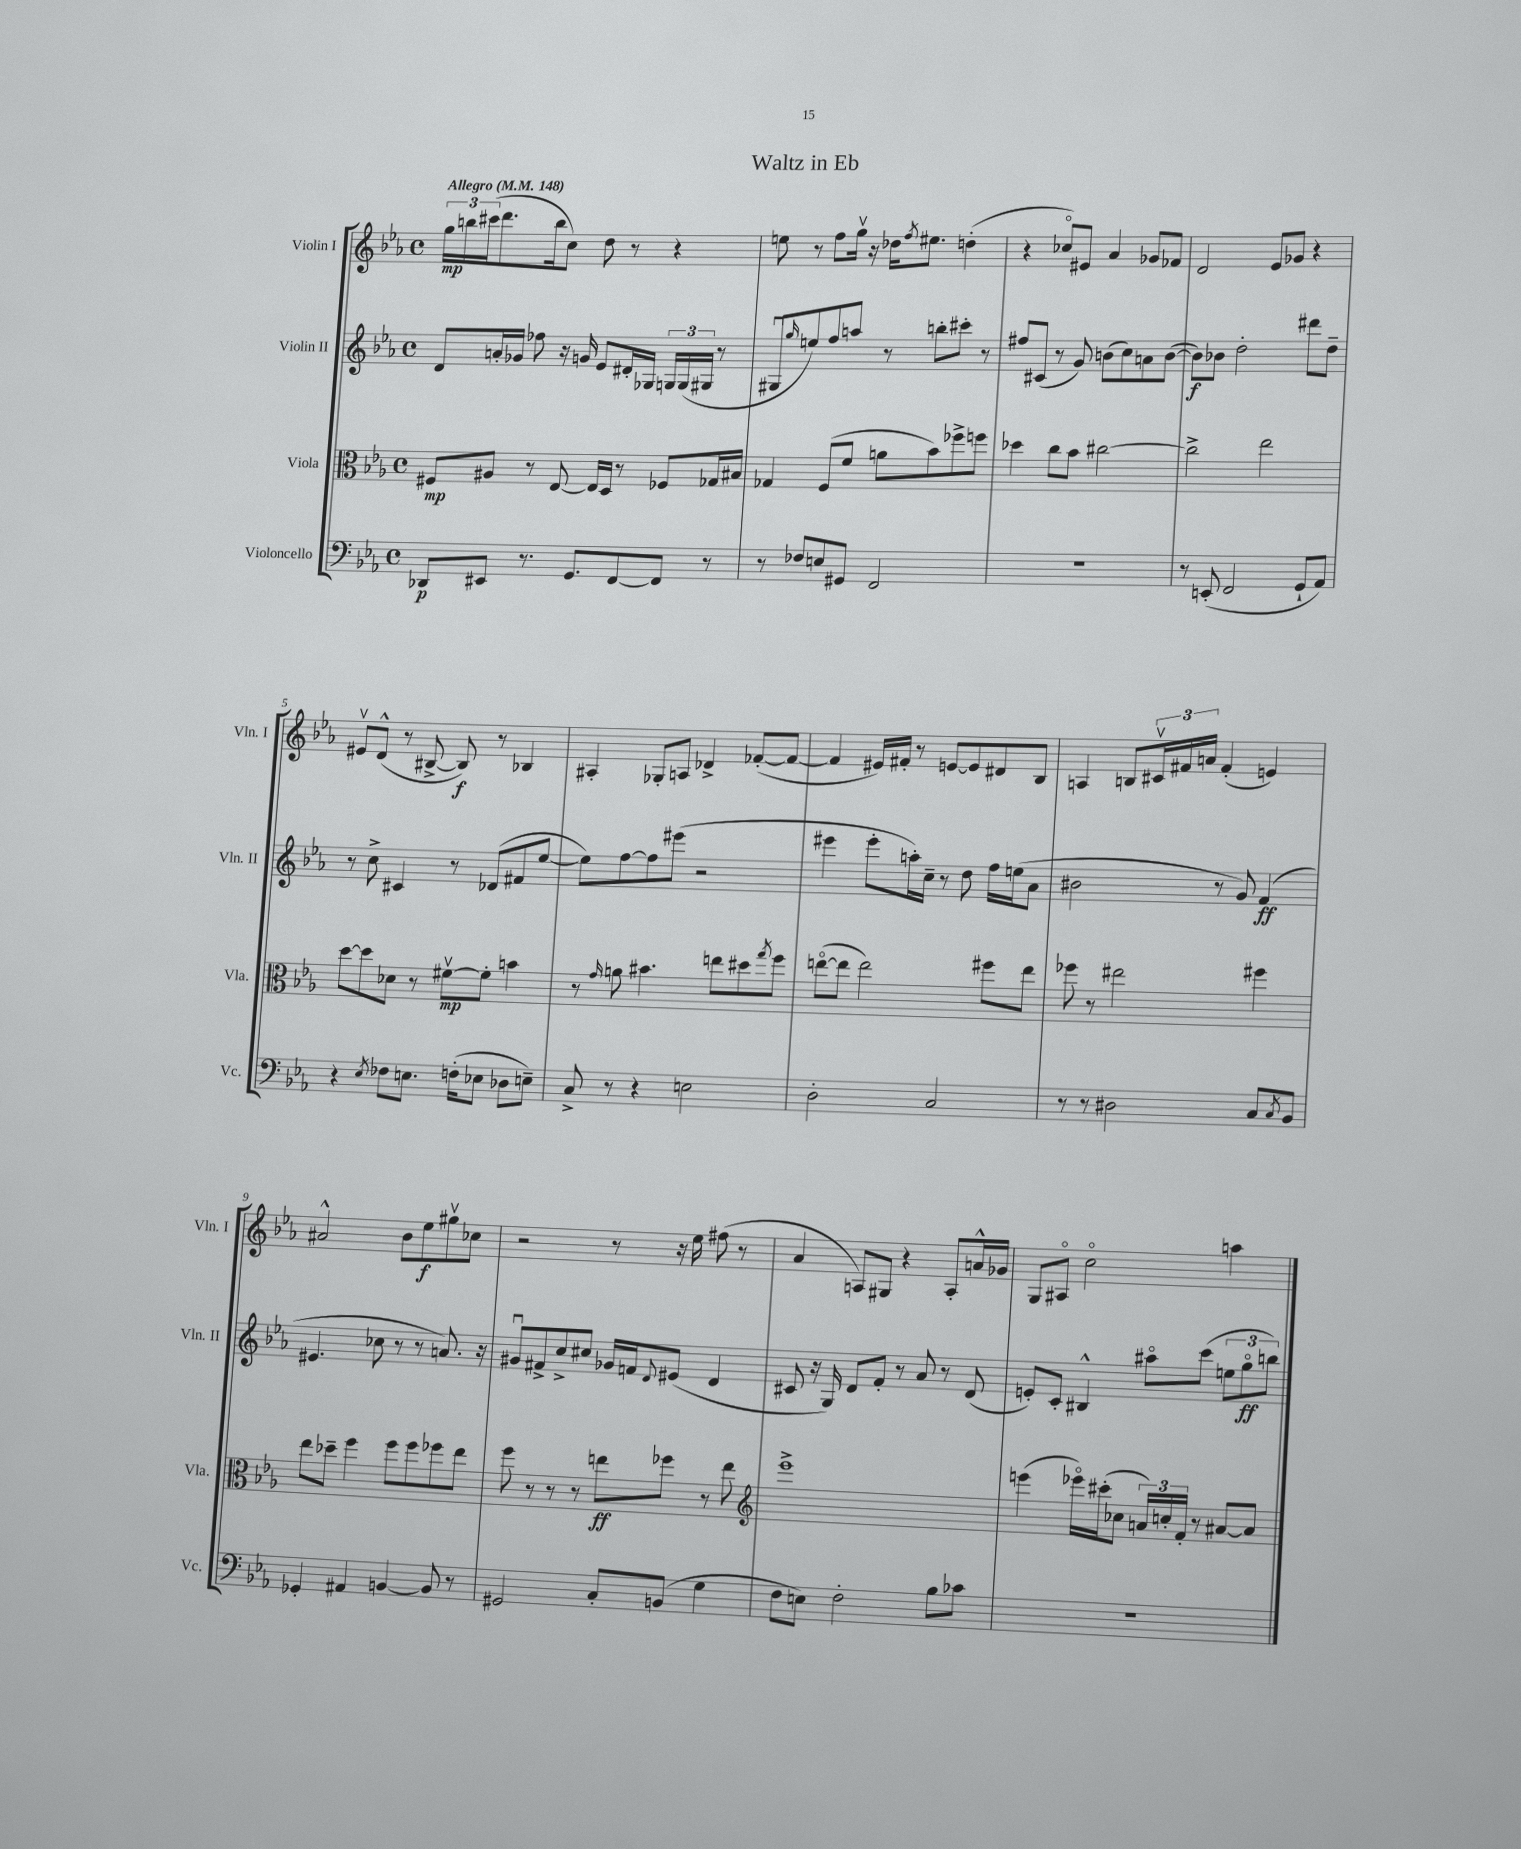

**kern	**dynam	**kern	**dynam	**kern	**dynam	**kern	**dynam
*part4	*part4	*part3	*part3	*part2	*part2	*part1	*part1
*staff4	*staff4	*staff3	*staff3	*staff2	*staff2	*staff1	*staff1
*I"Violoncello	*	*I"Viola	*	*I"Violin II	*	*I"Violin I	*
*I'Vc.	*	*I'Vla.	*	*I'Vln. II	*	*I'Vln. I	*
*clefF4	*	*clefC3	*	*clefG2	*	*clefG2	*
*k[b-e-a-]	*	*k[b-e-a-]	*	*k[b-e-a-]	*	*k[b-e-a-]	*
*M4/4	*	*M4/4	*	*M4/4	*	*M4/4	*
*met(c)	*	*met(c)	*	*met(c)	*	*met(c)	*
*MM148	*	*MM148	*	*MM148	*	*MM148	*
=1	=1	=1	=1	=1	=1	=1	=1
!	!	!	!	!	!	!LO:TX:a:B:t=Allegro	!
8DD-X/L	p	8F#X/L	mp	8d/L	.	24gg\LL	mp
.	.	.	.	.	.	24bbn\	.
.	.	.	.	.	.	(24ccc#X\J	.
8EE#X/J	.	8A#X/J	.	16an'/L	.	8.ddd\	.
.	.	.	.	16g-X/JJ	.	.	.
8.r	.	8r	.	8ff-X\	.	.	.
.	.	.	.	.	.	16bb\k	.
.	.	[8E-/	.	16r	.	8cc\J)	.
8.GG/L	.	.	.	16gn/	.	.	.
.	.	16E-/LL]	.	8e-/L	.	8dd\	.
.	.	16D/JJ	.	.	.	.	.
[8FF/	.	8r	.	16d#X'/L	.	8r	.
.	.	.	.	16G-X/JJ	.	.	.
8FF/J]	.	8F-X/L	.	24Gn/LL	.	4r	.
.	.	.	.	(24G/	.	.	.
.	.	.	.	24G#X/JJ	.	.	.
8r	.	16G-X/L	.	8r	.	.	.
.	.	16B#X/JJ	.	.	.	.	.
=2	=2	=2	=2	=2	=2	=2	=2
8r	.	4G-X/	.	8G#Xu/L	.	8een\	.
.	.	.	.	16qqgg/	.	.	.
8F-X/L	.	.	.	8een/)	.	8r	.
8En/	.	(8F/L	.	8ff/	.	8ff\L	.
8GG#X/J	.	8f/J	.	8aan/J	.	16ggv\Jk	.
.	.	.	.	.	.	16r	.
2FF/	.	8an\L	.	8r	.	16dd-X\KL	.
.	.	.	.	.	.	8qff/	.
.	.	.	.	.	.	8.ee#X\J	.
.	.	8b-\)	.	8bbn'\L	.	.	.
.	.	8ff-X^\	.	8ccc#X'\J	.	(4ddn'\	.
.	.	8ffn\J	.	8r	.	.	.
=3	=3	=3	=3	=3	=3	=3	=3
1r	.	4dd-X\	.	8ff#X/L	.	4r	.
.	.	.	.	(8c#X/J	.	.	.
.	.	8cc\L	.	8r	.	8cc-X/L)	.
.	.	8b-\J	.	8g/)	.	8e#X/J	.
.	.	[2cc#X\	.	(8bn\L	.	4a-/	.
.	.	.	.	8cc\)	.	.	.
.	.	.	.	8an\	.	8g-X/L	.
.	.	.	.	([8b\J	.	8f-X/J	.
=4	=4	=4	=4	=4	=4	=4	=4
8r	.	2cc#^\]	.	8b\L])	f	2d/	.
(8EEn'/	.	.	.	8b-X\J	.	.	.
2FF/	.	.	.	2dd'\	.	.	.
.	.	2ee-\	.	.	.	8e-/L	.
.	.	.	.	.	.	8g-X/J	.
8GG`/L	.	.	.	8ddd#X\L	.	4r	.
8AA-/J)	.	.	.	8dd~\J	.	.	.
!!LO:LB:g=z
=5	=5	=5	=5	=5	=5	=5	=5
4r	.	[8dd\L	.	8r	.	8e#Xv/L	.
.	.	8dd\]	.	8cc^\	.	(8d^^/J	.
8qE-/	.	.	.	.	.	.	.
8F-X\L	.	8d-X\J	.	4c#X/	.	8r	.
8.En\J	.	8r	.	.	.	[8B#X^/	.
.	.	[8f#Xv\L	mp	8r	.	8B#/])	f
(16Fn'\KL	.	.	.	.	.	.	.
8E-X\J	.	8f#'\J]	.	(8d-X/L	.	8r	.
8D-X\L	.	4bn\	.	8f#X/	.	4B-X/	.
8En~\J)	.	.	.	[8ee-/J	.	.	.
=6	=6	=6	=6	=6	=6	=6	=6
8C^/	.	8r	.	8ee-\L])	.	4A#X'/	.
.	.	16qqg/	.	.	.	.	.
8r	.	8an\	.	[8ff\	.	.	.
4r	.	4.b#X\	.	8ff\]	.	8G-X'/L	.
.	.	.	.	(8eee#X\J	.	8An/J	.
2En\	.	.	.	2r	.	4d-X^/	.
.	.	8een\L	.	.	.	.	.
.	.	8dd#X\	.	.	.	([8f-X'/L	.
.	.	8qgg/	.	.	.	.	.
.	.	8ff\J	.	.	.	8f-/J_	.
=7	=7	=7	=7	=7	=7	=7	=7
2D'\	.	([8een\L	.	4eee#X\	.	4f-/]	.
.	.	8ee\J]	.	.	.	.	.
.	.	2ee\)	.	8eee#'\L	.	16e#X/LL)	.
.	.	.	.	.	.	16f#X'/JJ	.
.	.	.	.	16aan'\L)	.	8r	.
.	.	.	.	16cc~\JJ	.	.	.
2C/	.	.	.	8r	.	[8en/L	.
.	.	.	.	8dd\	.	8e/]	.
.	.	8ff#X\L	.	16ff\LL	.	8d#X/	.
.	.	.	.	(16een\J	.	.	.
.	.	8ee\J	.	8a-\J	.	8B-/J	.
=8	=8	=8	=8	=8	=8	=8	=8
8r	.	8ff-X\	.	2b#X\	.	4An/	.
8r	.	8r	.	.	.	.	.
2D#X\	.	2ee#X\	.	.	.	8Bn/L	.
.	.	.	.	.	.	24c#Xv/L	.
.	.	.	.	.	.	24f#X/	.
.	.	.	.	.	.	24an/JJ	.
.	.	.	.	8r	.	(4f#'/	.
.	.	.	.	8g/)	.	.	.
8C/L	.	4ff#X\	.	(4f/	ff	4en/)	.
8qC/	.	.	.	.	.	.	.
8BB-/J	.	.	.	.	.	.	.
!!LO:LB:g=z
=9	=9	=9	=9	=9	=9	=9	=9
4GG-X'/	.	8ee-\L	.	4.e#X/	.	2a#X^^/	.
.	.	8dd-X~\J	.	.	.	.	.
4AA#X/	.	4ff\	.	.	.	.	.
.	.	.	.	8cc-X\	.	.	.
[4BBn/	.	8ff\L	.	8r	.	8b-\L	.
.	.	8ff\	.	8r	.	8ee-\	f
8BB/]	.	8ff-X\	.	8.an/)	.	8gg#Xv\	.
8r	.	8ee-\J	.	.	.	8cc-X\J	.
.	.	.	.	16r	.	.	.
=10	=10	=10	=10	=10	=10	=10	=10
2GG#X/	.	8ff\	.	8g#Xu/L	.	2r	.
.	.	8r	.	8f#X^/	.	.	.
.	.	8r	.	8cc^/	.	.	.
.	.	8r	.	8cc#X/J	.	.	.
8C'/L	.	8een\L	ff	16g-X/LL	.	8r	.
.	.	.	.	16fn/J	.	.	.
.	.	.	.	8qqd/	.	.	.
(8BBn/J	.	8ff-X\J	.	(8e#X/J	.	16r	.
.	.	.	.	.	.	16ee-\	.
4G\	.	8r	.	4d/	.	(8ff#X\	.
.	.	8ee\	.	.	.	8r	.
=11	=11	=11	=11	=11	=11	=11	=11
*	*	*clefG2	*	*	*	*	*
8F\L	.	1eee-^	.	8c#X/	.	4a-/	.
8En\J)	.	.	.	16r	.	.	.
.	.	.	.	16G/)	.	.	.
2F'\	.	.	.	8d/L	.	8An/L)	.
.	.	.	.	8f'/J	.	8G#X/J	.
.	.	.	.	8r	.	4r	.
.	.	.	.	8a-/	.	.	.
8B-\L	.	.	.	8r	.	8A'/L	.
8c-X\J	.	.	.	(8d/	.	16an^^/L	.
.	.	.	.	.	.	16g-X/JJ	.
=12	=12	=12	=12	=12	=12	=12	=12
1r	.	(4eeen\	.	8en'/L)	.	8G/L	.
.	.	.	.	8c'/J	.	8A#X/J	.
.	.	16eee-X\LL)	.	4B#X^^/	.	2cc\	.
.	.	(16ccc#X'\J	.	.	.	.	.
.	.	8cc-X\J	.	.	.	.	.
.	.	24an/LL)	.	8aa#X\L	.	.	.
.	.	24ccn'/	.	.	.	.	.
.	.	24f'/JJ	.	.	.	.	.
.	.	8r	.	(8ccc\J	.	.	.
.	.	[8a#X/L	.	12een\L	.	4aan\	.
.	.	.	.	12gg\	ff	.	.
.	.	8a#/J]	.	.	.	.	.
.	.	.	.	12bbn\J)	.	.	.
==	==	==	==	==	==	==	==
*-	*-	*-	*-	*-	*-	*-	*-
